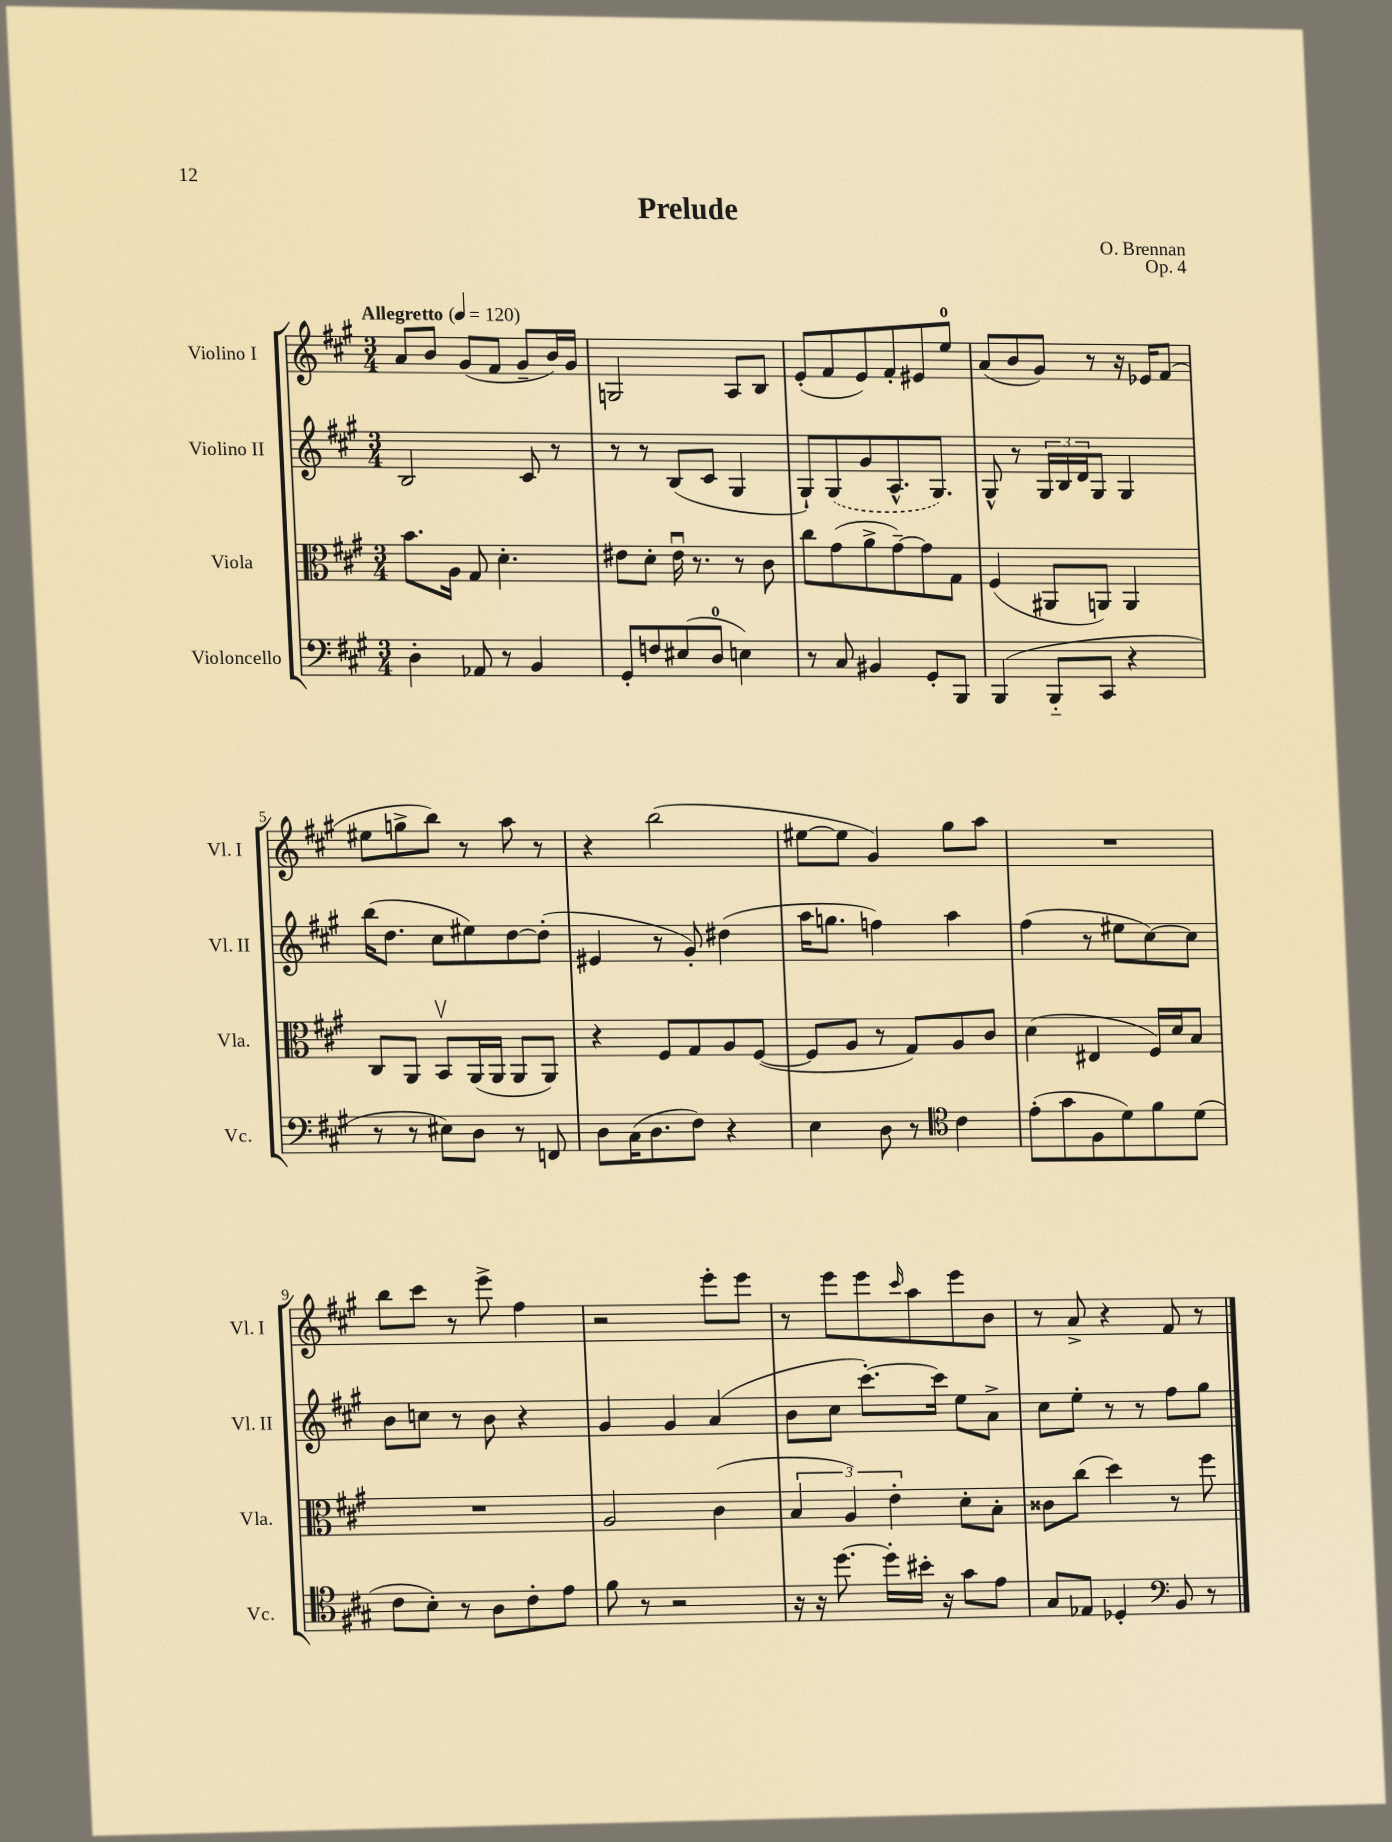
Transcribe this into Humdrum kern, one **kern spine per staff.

**kern	**kern	**kern	**kern
*part4	*part3	*part2	*part1
*staff4	*staff3	*staff2	*staff1
*I"Violoncello	*I"Viola	*I"Violino II	*I"Violino I
*I'Vc.	*I'Vla.	*I'Vl. II	*I'Vl. I
*clefF4	*clefC3	*clefG2	*clefG2
*k[f#c#g#]	*k[f#c#g#]	*k[f#c#g#]	*k[f#c#g#]
*M3/4	*M3/4	*M3/4	*M3/4
*MM120	*MM120	*MM120	*MM120
=1	=1	=1	=1
!	!	!	!LO:TX:a:B:t=Allegretto
4D'\	8.b\L	2B/	8a/L
.	.	.	8b/J
.	16A\Jk	.	.
8AA-X/	8G#/	.	(8g#/L
8r	4.d'\	.	8f#/J
4BB/	.	8c#/	8g#~/L
.	.	8r	16b/L)
.	.	.	16g#/JJ
=2	=2	=2	=2
8GG#'/L	8e#X\L	8r	2Gn/
8Fn/	8d'\J	8r	.
(8E#X/	16e#u\	(8B/L	.
.	8.r	.	.
8D/J	.	8c#/J	.
4En\)	8r	4G#/	8A/L
.	8c#\	.	8B/J
=3	=3	=3	=3
8r	8cc#\L	8G#`/L)	(8e'/L
8C#/	(8g#\	(8G#/	8f#/
4BB#X/	8a^\	8g#/	8e/)
.	[8g#~\)	8.A^^/	8f#'/
8GG#'/L	8g#\]	.	8e#X/
.	.	8.G#/J)	.
8BBB/J	8G#\J	.	8ee/J
=4	=4	=4	=4
(4BBB/	(4F#/	8G#^^/	(8a/L
.	.	8r	8b/
8BBB/L	8AA#X/L	24G#/LL	8g#/J)
.	.	24B/	.
.	.	24d/J	.
8CC#/J	8AAn/J)	8G#/J	8r
4r	4AA/	4G#/	16r
.	.	.	16e-X/KL
.	.	.	(8f#/J
!!LO:LB:g=z
=5	=5	=5	=5
8r	8C#/L	(16bb\KL	8ee#X\L
.	.	8.dd\J	.
8r	8AA/J	.	8ggn^\
8E#X\L)	8BBv/L	8cc#\L	8bb\J)
8D\J	(16AA/L	8ee#X\)	8r
.	16AA/JJ	.	.
8r	8AA/L	[8dd\	8aa\
8FFn/	8AA/J)	(8dd'\J]	8r
=6	=6	=6	=6
8D\L	4r	4e#X/	4r
(16C#\K	.	.	.
8.D\	.	.	.
.	8F#/L	8r	(2bb\
8F#\J)	8G#/	8g#'/)	.
4r	8A/	(4dd#X\	.
.	([8F#/J	.	.
=7	=7	=7	=7
4E\	8F#/L]	16aa\KL	[8ee#X\L
.	.	8.ggn\J	.
.	8A/J	.	8ee#\J]
8D\	8r	4ffn\)	4g#/)
8r	8G#/L)	.	.
*clefC4	*	*	*
4c#\	8A/	4aa\	8gg#\L
.	8c#/J	.	8aa\J
=8	=8	=8	=8
(8e'\L	(4d\	(4ff#\	2.r
8g#\	.	.	.
8F#\	4E#X/	8r	.
8d\)	.	8ee#X\L	.
8f#\	16F#/LL)	[8cc#\)	.
.	16d/J	.	.
(8d\J	8B/J	8cc#\J]	.
!!LO:LB:g=z
=9	=9	=9	=9
8c#\L	2.r	8b\L	8bb\L
8B'\J)	.	8ccn\J	8ccc#\J
8r	.	8r	8r
8A\L	.	8b\	8eee^\
8c#'\	.	4r	4ff#\
8e\J	.	.	.
=10	=10	=10	=10
8f#\	2A/	4g#/	2r
8r	.	.	.
2r	.	4g#/	.
.	(4c#\	(4a/	8eee'\L
.	.	.	8eee\J
=11	=11	=11	=11
16r	6B/	8b\L	8r
16r	.	.	.
[8.dd\	.	8cc#\J	8eee\L
.	6A/)	.	.
.	.	[8.ccc#'\L)	8eee\
16dd'\LL]	.	.	.
.	6e'\	.	.
.	.	.	16qqccc#/
16b#X'\JJ	.	.	8aa\
16r	.	16ccc#\Jk]	.
8g#\L	8d'\L	8ee\L	8eee\
8e\J	8B'\J	8a^\J	8b\J
=12	=12	=12	=12
8G#/L	8c##X\L	8cc#\L	8r
8E-X/J	(8cc#\J	8ee'\J	8a^/
4D-X'/	4dd\)	8r	4r
.	.	8r	.
*clefF4	*	*	*
8BB/	8r	8ff#\L	8f#/
8r	8ff#\	8gg#\J	8r
==	==	==	==
*-	*-	*-	*-
